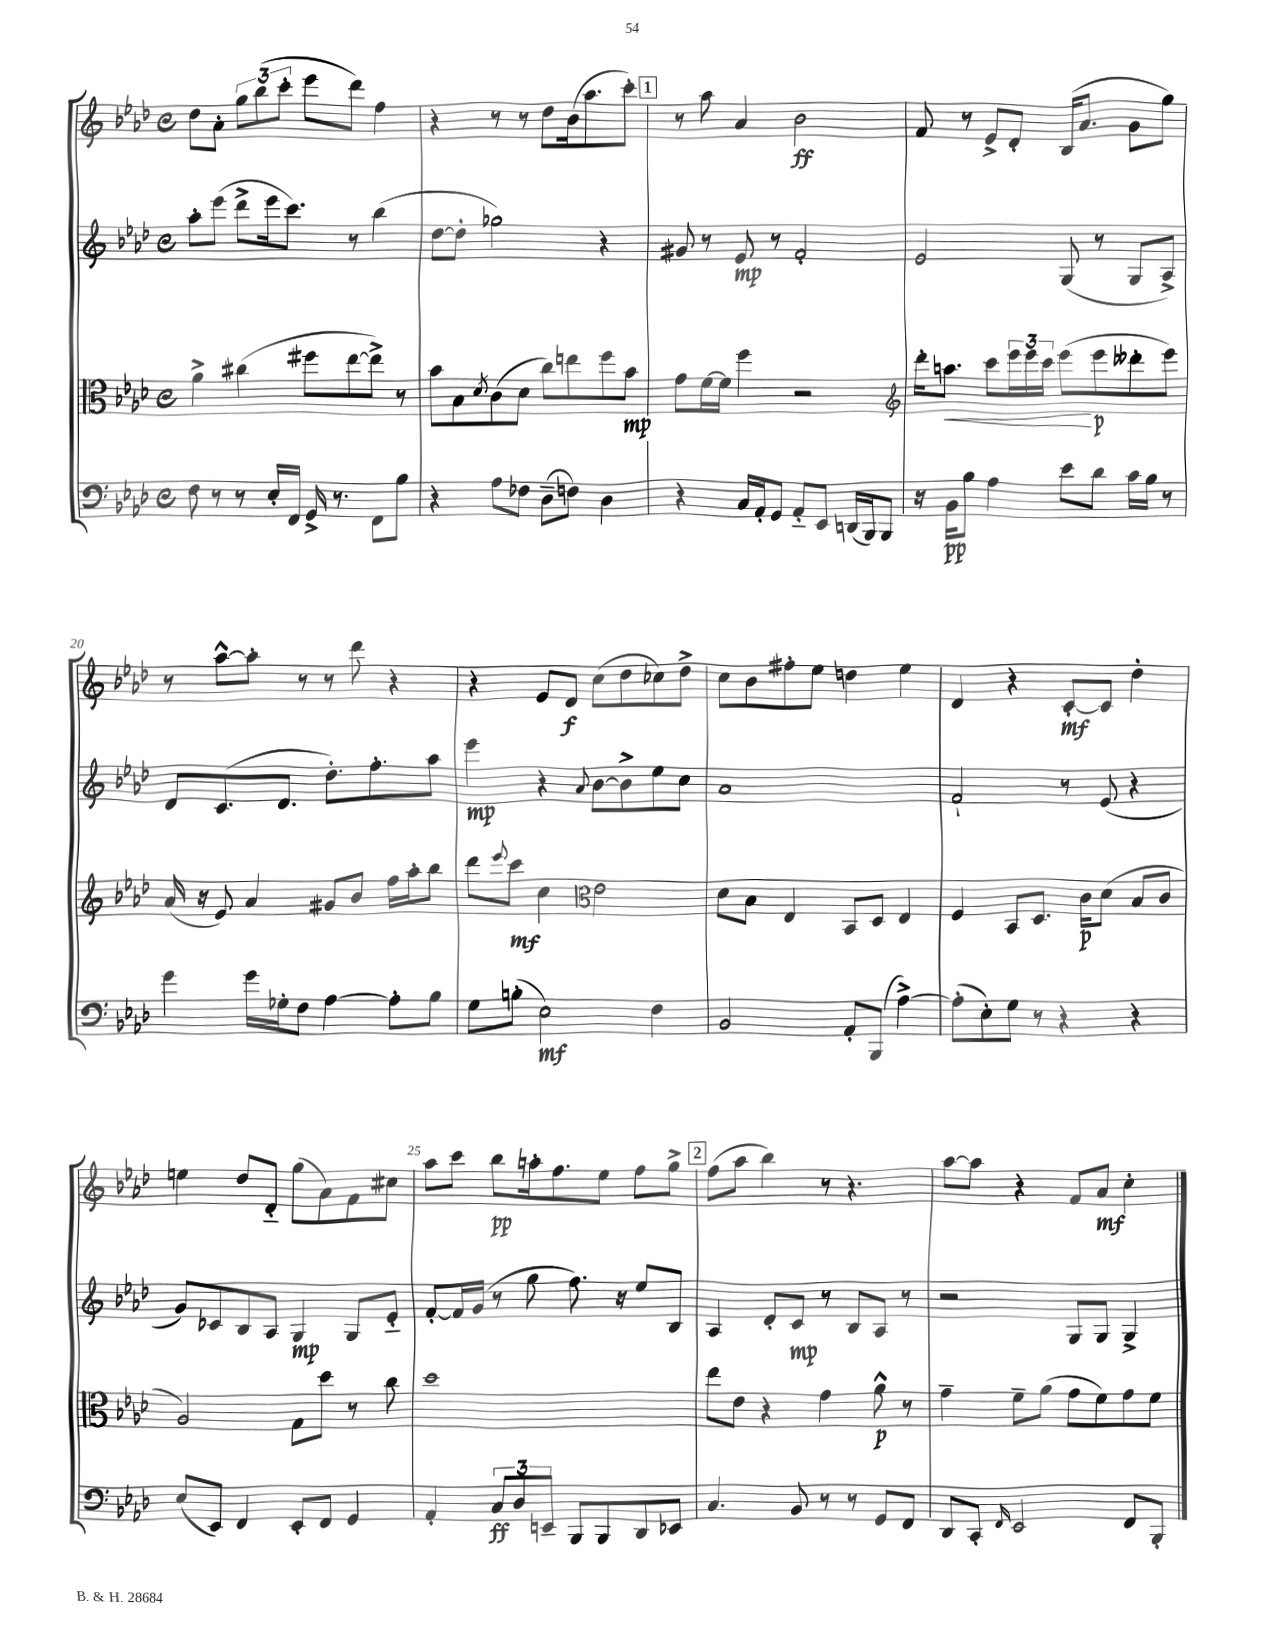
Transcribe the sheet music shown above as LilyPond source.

<<
\new StaffGroup <<
\new Staff = "s0" {
    \clef treble \key aes \major \defaultTimeSignature \time 4/4
    des''8 aes'8-. \tuplet 3/2 { g''8 bes''8( c'''8-. } ees'''8 des'''8) f''4 |
    r4 r8 r8 des''8 bes'16( aes''8. c'''8-.) |
    \mark \markup { \box "1" } r8 aes''8 aes'4 bes'2\ff |
    f'8 r8 ees'8-> des'8-. bes16( aes'8. g'8 g''8) |
    r8 aes''8~-^ aes''8-. r8 r8 des'''8 r4 |
    r4 ees'8 des'8\f c''8( des''8 ces''8) des''8-> |
    c''8 bes'8 fis''8-. ees''8 d''4 ees''4 |
    des'4 r4 c'8~-.\mf c'8 des''4-. |
    e''4 des''8 des'8-_ g''8( aes'8) f'8 cis''8 |
    aes''8 c'''8 bes''8\pp a''16-. f''8. ees''8 f''8 g''8-> |
    \mark \markup { \box "2" } f''8( aes''8 bes''4) r8 r4. |
    aes''8~ aes''8 r4 f'8 aes'8\mf c''4-. \bar "|." |
}
\new Staff = "s1" {
    \clef treble \key aes \major \defaultTimeSignature \time 4/4
    aes''8-. ees'''8( des'''8-> ees'''16 c'''8.) r8 bes''4( |
    des''8~ des''8-. ges''2) r4 |
    \mark \markup { \box "1" } gis'8 r8 ees'8\mp r8 f'2-. |
    ees'2 g8( r8 g8 aes8->) |
    des'8 c'8.( des'8. des''8.-.) f''8.-. aes''8 |
    ees'''4\mp r4 \appoggiatura { aes'8 } bes'8~ bes'8-> ees''8 c''8 |
    aes'1 |
    f'2-! r8 ees'8( r4 |
    g'8) ces'8 bes8 aes8 g4\mp g8 ees'8-_ |
    f'8~-. f'16 g'16( r8 g''8 f''8.) r16 ees''8 bes8 |
    \mark \markup { \box "2" } aes4 des'8-. c'8\mp r8 bes8 aes8 r8 |
    r2 g8 g8 g4-> \bar "|." |
}
\new Staff = "s2" {
    \clef alto \key aes \major \defaultTimeSignature \time 4/4
    aes'4-> cis''4( fis''8 ees''8~ ees''8->) r8 |
    bes'8 bes8 \acciaccatura { des'8 } c'8( des'8 c''8) e''8 f''8 bes'8\mp |
    \mark \markup { \box "1" } g'8 f'16~ f'16 f''4 r2 |
    \clef treble des'''16-. a''8.\< c'''8 \tuplet 3/2 { ees'''16 ees'''16 c'''16 } ees'''8\!( ees'''8\p deses'''8-. ees'''8) |
    aes'16( r16 ees'8) aes'4 gis'8 bes'8 f''16 aes''16-. bes''8 |
    des'''8 \appoggiatura { ees'''8 } c'''8\mf c''4 \clef alto ees'2 |
    des'8 bes8 ees4 bes,8 des8 ees4 |
    f4 bes,8 des8. c'16\p des'8( bes8 c'8 |
    aes2) g8 des''8 r8 c''8 |
    des''1 |
    \mark \markup { \box "2" } ees''8 ees'8 r4 g'4 aes'8-^\p r8 |
    g'4-- f'8-- aes'8( g'8 f'8) g'8 f'8 \bar "|." |
}
\new Staff = "s3" {
    \clef bass \key aes \major \defaultTimeSignature \time 4/4
    f8 r8 r8 ees16-. f,16 g,16-> r8. f,8 bes8 |
    r4 aes8 fes8 des8--( f8) des4 |
    \mark \markup { \box "1" } r4 c16 aes,16-. g,8 aes,8-_ ees,8 d,16( bes,,16) bes,,8 |
    r16 bes,16\pp bes8 aes4 ees'8 des'8 c'16 bes16 r8 |
    g'4 g'16 ges16-. f8 aes4~ aes8-. bes8 |
    g8 b8-.( ees2\mf) f4 |
    bes,2 aes,8-. bes,,8( aes4~->) |
    aes8-.( ees8-.) g8 r8 r4 r4 |
    ees8( ees,8) f,4 ees,8-. f,8 g,4 |
    aes,4-. \tuplet 3/2 { c8\ff des8 e,8-- } bes,,8 bes,,8 des,8 ees,8 |
    \mark \markup { \box "2" } c4. bes,8 r8 r8 g,8 f,8 |
    des,8 c,8-. \grace { f,16 } ees,2 f,8 bes,,8-. \bar "|." |
}
>>
>>
\layout { \context { \Score currentBarNumber = #16 \override BarNumber.break-visibility = ##(#f #t #t) barNumberVisibility = #(every-nth-bar-number-visible 5) } }
